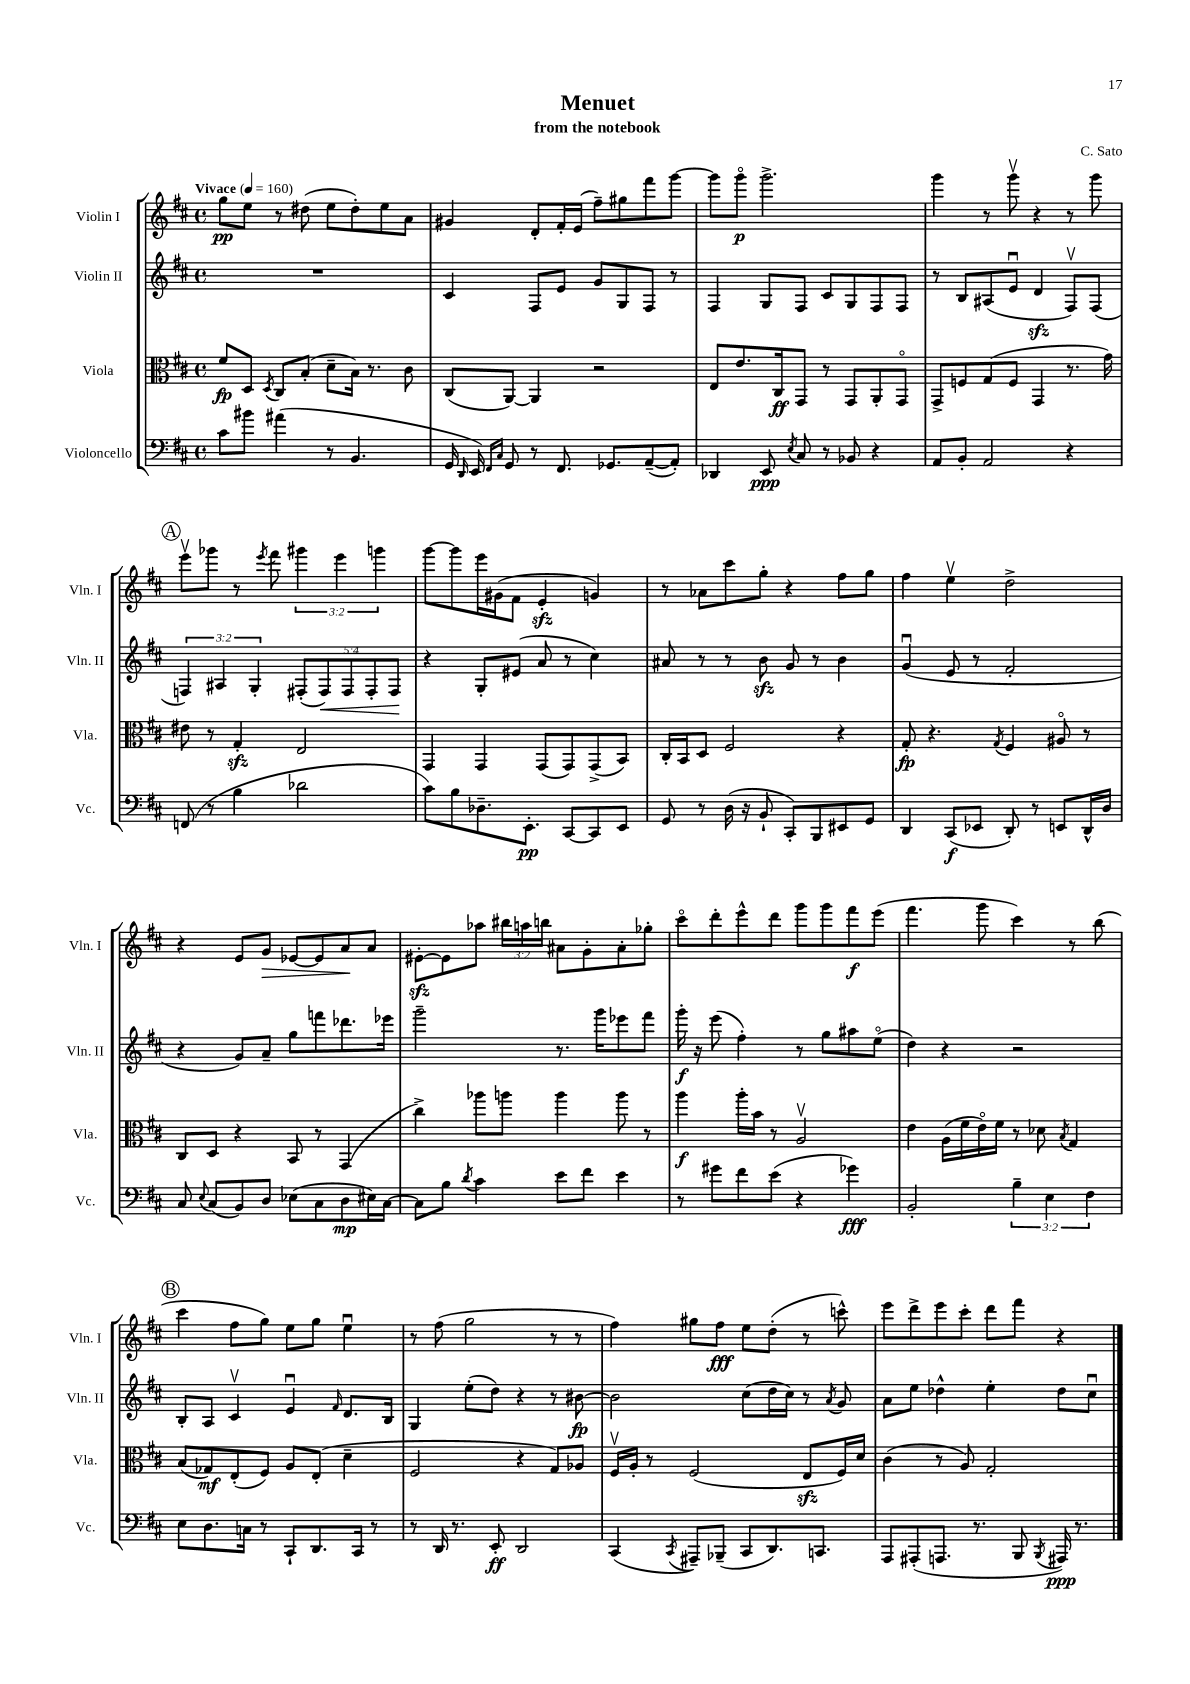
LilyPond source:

\header { title = "Menuet" composer = "C. Sato" subtitle = "from the notebook" }
<<
\new StaffGroup <<
\new Staff = "s0" \with { instrumentName = "Violin I" shortInstrumentName = "Vln. I" } {
    \clef treble \key d \major \defaultTimeSignature \time 4/4 \override Staff.TupletNumber.text = #tuplet-number::calc-fraction-text \tempo "Vivace" 4 = 160
    \autoBeamOff g''8[\pp e''8] r8 dis''8( e''8[ dis''8-.) e''8 a'8] |
    gis'4 d'8[-. fis'16-. e'16]( fis''8[--) gis''8 fis'''8 g'''8]~ |
    g'''8[ g'''8]\flageolet\p g'''2.-> |
    g'''4 r8 g'''8\upbow r4 r8 g'''8 |
    \mark \markup { \circle "A" } e'''8[\upbow ges'''8] r8 \acciaccatura { e'''8 } fis'''8 \tuplet 3/2 { gis'''4 e'''4 g'''4 } |
    g'''8[~ g'''8 e'''16 gis'16( fis'8] e'4-.\sfz g'4) |
    r8 aes'8[ cis'''8 g''8]-. r4 fis''8[ g''8] |
    fis''4 e''4\upbow d''2-> |
    r4 e'8[ g'8]\> ees'8[~ ees'8 a'8\! a'8] |
    eis'8[~-.\sfz eis'8 aes''8] \tuplet 3/2 { bis''16[ a''16 b''16] } ais'8[ g'8-. ais'8-. ges''8]-. |
    cis'''8[\flageolet d'''8-. e'''8-^ d'''8] g'''8[ g'''8 fis'''8\f e'''8]( |
    fis'''4. g'''8 cis'''4) r8 b''8( |
    \mark \markup { \circle "B" } cis'''4 fis''8[ g''8]) e''8[ g''8] e''4\downbow |
    r8 fis''8( g''2 r8 r8 |
    fis''4) gis''8[ fis''8]\fff e''8[ d''8]-.( r8 c'''8-^) |
    e'''8[ d'''8-> e'''8 cis'''8]-. d'''8[ fis'''8] r4 \bar "|." |
}
\new Staff = "s1" \with { instrumentName = "Violin II" shortInstrumentName = "Vln. II" } {
    \clef treble \key d \major \defaultTimeSignature \time 4/4 \override Staff.TupletNumber.text = #tuplet-number::calc-fraction-text
    \autoBeamOff R1 |
    cis'4 fis8[ e'8] g'8[ g8 fis8] r8 |
    fis4 g8[ fis8] cis'8[ g8 fis8 fis8] |
    r8 b8[ ais8( e'8]\downbow d'4\sfz fis8[\upbow) fis8]( |
    \mark \markup { \circle "A" } \tuplet 3/2 { f4) ais4 g4-. } \tuplet 5/4 { fis8[-.( fis8\<) fis8 fis8-. fis8]\! } |
    r4 g8[-. eis'8]( a'8 r8 cis''4) |
    ais'8 r8 r8 b'8\sfz g'8 r8 b'4 |
    g'4\downbow( e'8 r8 fis'2-. |
    r4 g'8[) a'8]-- g''8[ f'''8 des'''8. ees'''16] |
    g'''2-- r8. g'''16[ ees'''8 fis'''8] |
    g'''16-.\f r16 e'''8( fis''4-.) r8 g''8[ ais''8 e''8]\flageolet( |
    d''4) r4 r2 |
    \mark \markup { \circle "B" } b8[-. a8] cis'4\upbow e'4\downbow \grace { fis'16 } d'8.[ b16] |
    g4 e''8[-.( d''8]) r4 r8 bis'8~\fp |
    bis'2 cis''8[( d''16 cis''16]) r8 \acciaccatura { a'8 } g'8 |
    a'8[ e''8] des''4-^ e''4-. des''8[ cis''8]\downbow \bar "|." |
}
\new Staff = "s2" \with { instrumentName = "Viola" shortInstrumentName = "Vla." } {
    \clef alto \key d \major \defaultTimeSignature \time 4/4
    \autoBeamOff fis'8[\fp d8] \acciaccatura { d8 } cis8[ b8]-.( d'8[-- b16]) r8. cis'8 |
    cis8[( a,8]~) a,4 r2 |
    e8[ e'8. cis16\ff g,8] r8 g,8[ a,8-. g,8]\flageolet |
    g,8[-> f8 g8( f8] g,4 r8. g'16) |
    \mark \markup { \circle "A" } eis'8 r8 g4-.\sfz e2 |
    g,4 g,4 g,8[( g,8) g,8->( b,8]) |
    cis16[-. b,16 d8] fis2 r4 |
    g8-.\fp r4. \acciaccatura { g8 } fis4 ais8\flageolet r8 |
    cis8[ d8] r4 b,8 r8 g,4( |
    cis''4->) aes''8[ a''8] a''4 a''8 r8 |
    a''4\f a''16[-. b'16] r8 a2\upbow |
    e'4 a16[( fis'16 e'16\flageolet) fis'16] r8 des'8 \acciaccatura { b8 } g4 |
    \mark \markup { \circle "B" } b8[( ges8\mf) e8-.( fis8]) a8[ e8]-.( d'4-- |
    fis2 r4 g8[) aes8] |
    fis16[\upbow a16]-. r8 fis2( e8[\sfz fis16) d'16] |
    cis'4( r8 a8) g2-. \bar "|." |
}
\new Staff = "s3" \with { instrumentName = "Violoncello" shortInstrumentName = "Vc." } {
    \clef bass \key d \major \defaultTimeSignature \time 4/4 \override Staff.TupletNumber.text = #tuplet-number::calc-fraction-text
    \autoBeamOff cis'8[ bis'8] ais'4( r8 b,4. |
    g,16 \grace { d,16 } e,16) \grace { fis,16[ cis16] } g,8 r8 fis,8. ges,8.[ a,8~--( a,8]-.) |
    des,4 e,8\ppp \acciaccatura { e8 } cis8 r8 bes,8 r4 |
    a,8[ b,8]-. a,2 r4 |
    \mark \markup { \circle "A" } f,8( r8 b4 des'2 |
    cis'8[) b8 des8.-- e,8.]-.\pp cis,8[~ cis,8 e,8] |
    g,8 r8 d16( r16 b,8-! cis,8[-.) b,,8 eis,8 g,8] |
    d,4 cis,8[\f( ees,8] d,8-.) r8 e,8[ d,16-^ d16] |
    cis8 \appoggiatura { e8 } cis8[( b,8) d8] ees8[( cis8 d8\mp eis16) cis16]~ |
    cis8[ b8] \acciaccatura { d'8 } cis'4 e'8[ fis'8] e'4 |
    r8 gis'8[ fis'8 e'8]( r4 ges'4\fff) |
    b,2-. \tuplet 3/2 { b4-- e4 fis4 } |
    \mark \markup { \circle "B" } e8[ d8. c16] r8 cis,8[-! d,8. cis,16] r8 |
    r8 d,16 r8. e,8-.\ff d,2 |
    cis,4( \acciaccatura { cis,8 } ais,,8[--) bes,,8]--( cis,8[ d,8.) c,8.] |
    a,,8[ ais,,8-.( a,,8.] r8. b,,8 \acciaccatura { b,,8 } ais,,16\ppp) r8. \bar "|." |
}
>>
>>
\layout { \context { \Score \remove "Bar_number_engraver" } }
